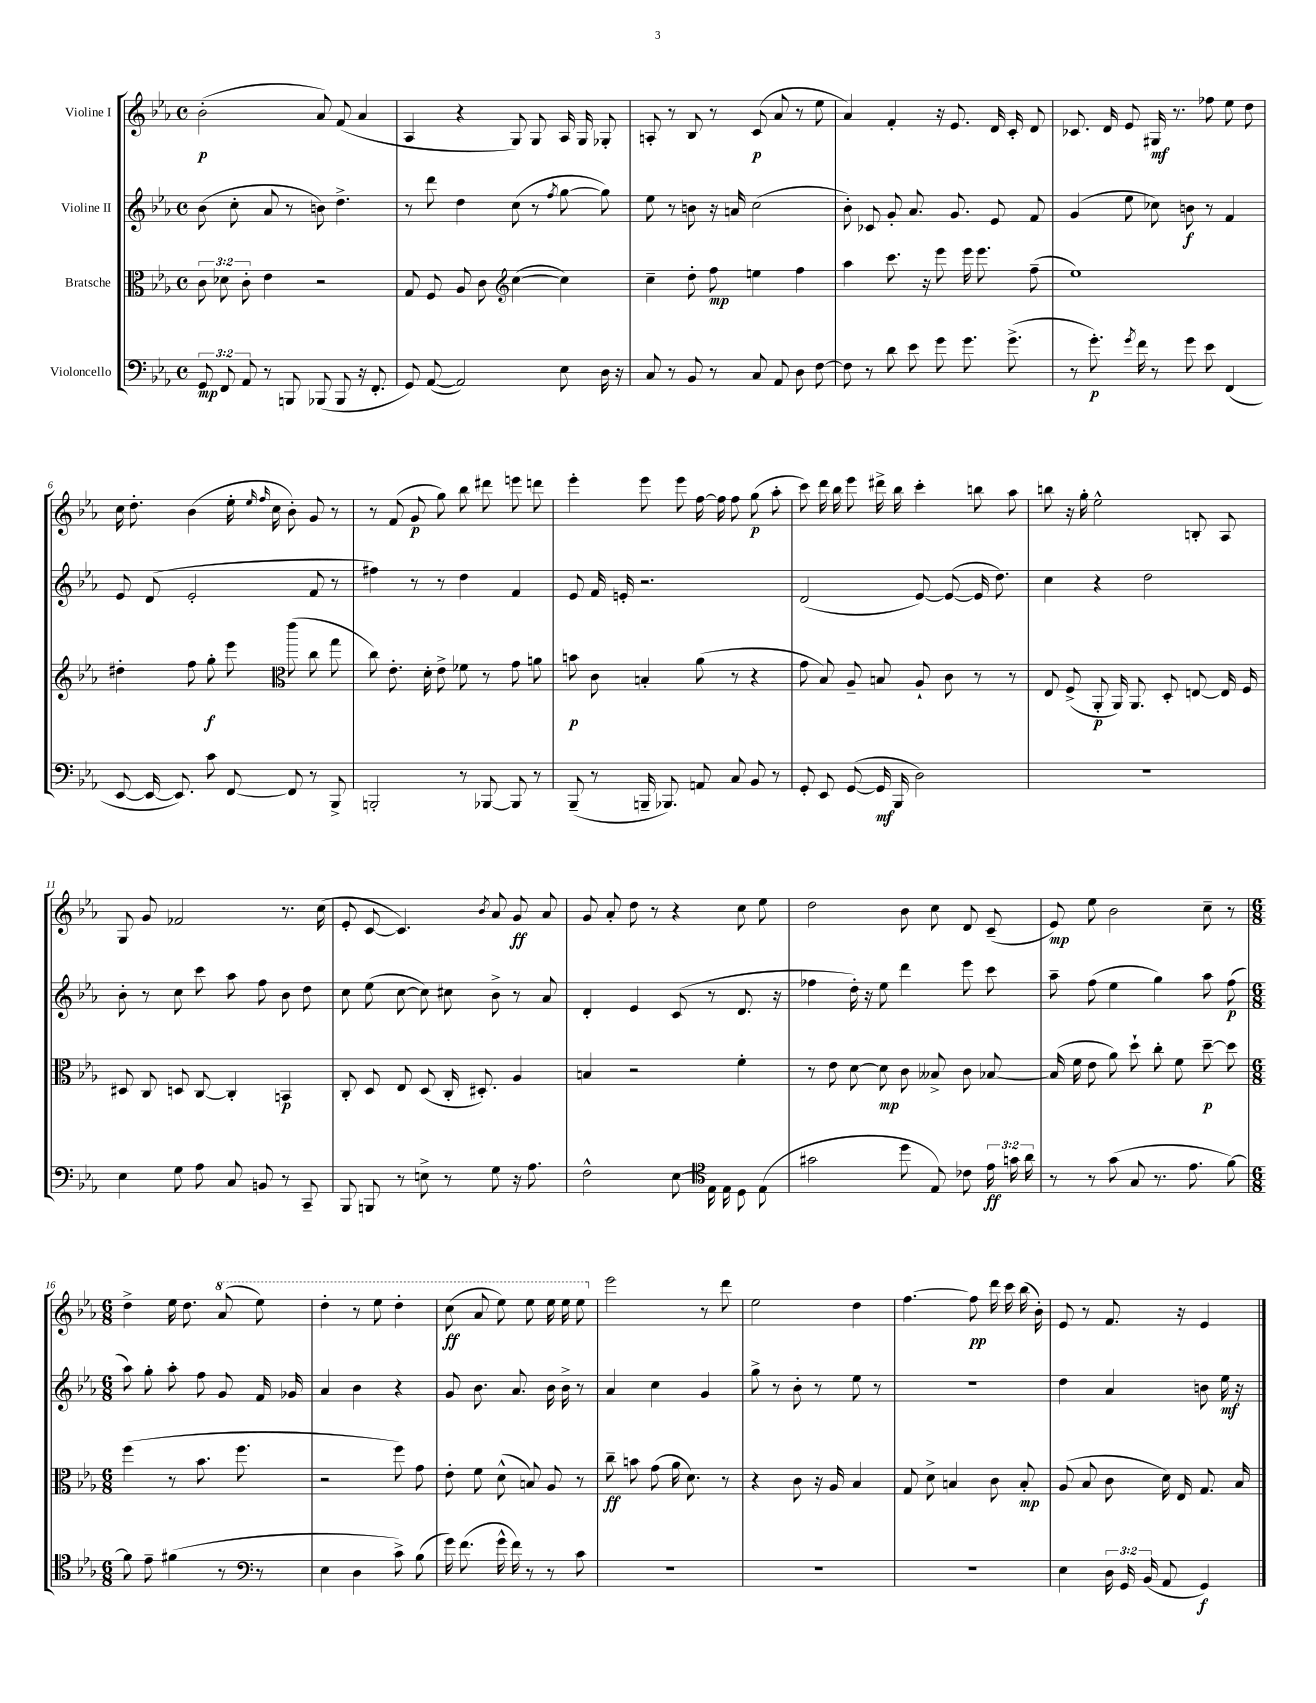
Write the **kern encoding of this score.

**kern	**dynam	**kern	**dynam	**kern	**dynam	**kern	**dynam
*part4	*part4	*part3	*part3	*part2	*part2	*part1	*part1
*staff4	*staff4	*staff3	*staff3	*staff2	*staff2	*staff1	*staff1
*I"Violoncello	*	*I"Bratsche	*	*I"Violine II	*	*I"Violine I	*
*clefF4	*	*clefC3	*	*clefG2	*	*clefG2	*
*k[b-e-a-]	*	*k[b-e-a-]	*	*k[b-e-a-]	*	*k[b-e-a-]	*
*M4/4	*	*M4/4	*	*M4/4	*	*M4/4	*
*met(c)	*	*met(c)	*	*met(c)	*	*met(c)	*
=1	=1	=1	=1	=1	=1	=1	=1
12GG/	mp	12c\	.	(8b-\	.	(2b-'\	p
12FF/	.	12d-X\	.	.	.	.	.
.	.	.	.	8cc'\	.	.	.
12AA-/	.	12c'\	.	.	.	.	.
8r	.	4e-\	.	8a-/	.	.	.
8BBBn/	.	.	.	8r	.	.	.
(8BBB-X/	.	2r	.	8bn\)	.	8a-/)	.
8BBB-/	.	.	.	4.dd^\	.	(8f/	.
16r	.	.	.	.	.	4a-/	.
8.FF'/	.	.	.	.	.	.	.
=2	=2	=2	=2	=2	=2	=2	=2
8GG/)	.	8G/	.	8r	.	4A-/	.
([8AA-/	.	8F/	.	8ddd\	.	.	.
2AA-/])	.	8A-/	.	4dd\	.	4r	.
.	.	8c\	.	.	.	.	.
*	*	*clefG2	*	*	*	*	*
.	.	([4cc\	.	(8cc\	.	8G/)	.
.	.	.	.	8r	.	8G/	.
.	.	.	.	8qff/	.	.	.
8E-\	.	4cc\])	.	[8gg\	.	16A-/	.
.	.	.	.	.	.	16G/	.
16D\	.	.	.	8gg\])	.	8G-X'/	.
16r	.	.	.	.	.	.	.
=3	=3	=3	=3	=3	=3	=3	=3
8C/	.	4cc~\	.	8ee-\	.	8An'/	.
8r	.	.	.	8r	.	8r	.
8BB-/	.	8dd'\	.	8bn\	.	8B-/	.
8r	.	8ff\	mp	16r	.	8r	.
.	.	.	.	16an/	.	.	.
8C/	.	4een\	.	(2cc\	.	(8c/	p
8AA-/	.	.	.	.	.	8a-/	.
8D\	.	4ff\	.	.	.	8r	.
[8F\	.	.	.	.	.	8ee-\	.
=4	=4	=4	=4	=4	=4	=4	=4
8F\]	.	4aa-\	.	8b-'\)	.	4a-/)	.
8r	.	.	.	8c-X/	.	.	.
8d\	.	8.ccc\	.	8g'/	.	4f'/	.
8e-\	.	.	.	8.a-/	.	.	.
.	.	16r	.	.	.	.	.
8g\	.	8eee-\	.	.	.	16r	.
.	.	.	.	8.g/	.	8.e-/	.
8.g\	.	16eee-\	.	.	.	.	.
.	.	8.eee-\	.	.	.	.	.
.	.	.	.	8e-/	.	16d/	.
(8.g^\	.	.	.	.	.	16c'/	.
.	.	(8ff~\	.	8f/	.	8d/	.
=5	=5	=5	=5	=5	=5	=5	=5
8r	.	1ee-)	.	(4g/	.	8.c-X/	.
8.g'\)	p	.	.	.	.	.	.
.	.	.	.	.	.	16d/	.
.	.	.	.	8ee-\	.	8e-/	.
8qg/	.	.	.	.	.	.	.
16f\	.	.	.	.	.	.	.
8r	.	.	.	8cc-X\)	.	16G#X/	mf
.	.	.	.	.	.	8.r	.
8g\	.	.	.	8bn\	f	.	.
8e-\	.	.	.	8r	.	8ff-X\	.
(4FF/	.	.	.	4f/	.	8ee-\	.
.	.	.	.	.	.	8dd\	.
!!LO:LB:g=z
=6	=6	=6	=6	=6	=6	=6	=6
[8EE-/	.	4dd#X'\	.	8e-/	.	16cc\	.
.	.	.	.	.	.	8.dd'\	.
16EE-/_	.	.	.	(8d/	.	.	.
8.EE-/])	.	.	.	.	.	.	.
.	.	8ff\	.	2e-'/	.	(4b-\	.
8c\	.	8gg'\	f	.	.	.	.
[8FF/	.	8eee-\	.	.	.	16ee-'\	.
.	.	.	.	.	.	16qqee-/	.
.	.	.	.	.	.	16qqff/	.
.	.	.	.	.	.	16cc\	.
8FF/]	.	(8eee-\	.	.	.	8b-'\)	.
8r	.	8cc\	.	8f/	.	8g/	.
8BBB-^/	.	8gg\	.	8r	.	8r	.
=7	=7	=7	=7	=7	=7	=7	=7
*	*	*clefC3	*	*	*	*	*
2BBBn'/	.	8cc\)	.	4ff#X\)	.	8r	.
.	.	8.e-'\	.	.	.	(8f/	.
.	.	.	.	8r	.	8g/	p
.	.	16d'\	.	.	.	.	.
.	.	8e-^\	.	8r	.	8gg\)	.
8r	.	8f-X\	.	4dd\	.	8bb-\	.
[8BBB-X/	.	8r	.	.	.	8ddd#X\	.
8BBB-/]	.	8g\	.	4f/	.	8eeen\	.
8r	.	8an\	.	.	.	8dddn\	.
=8	=8	=8	=8	=8	=8	=8	=8
(8BBB-~/	.	8bn\	p	8e-/	.	4eee-'\	.
8r	.	8c\	.	16f/	.	.	.
.	.	.	.	16en'/	.	.	.
16BBBn~/	.	4Bn'/	.	2.r	.	8eee-\	.
8.BBB-X/)	.	.	.	.	.	.	.
.	.	.	.	.	.	8eee-\	.
8AAn/	.	(8a-\	.	.	.	[16ff\	.
.	.	.	.	.	.	16ff\]	.
8C/	.	8r	.	.	.	8ff\	.
8BB-/	.	4r	.	.	.	(8gg\	p
8r	.	.	.	.	.	8aa-'\	.
=9	=9	=9	=9	=9	=9	=9	=9
8GG'/	.	8g\	.	(2d/	.	8ccc\)	.
8EE-/	.	8B-/)	.	.	.	16ddd\	.
.	.	.	.	.	.	16bb-\	.
([8GG/	.	8A-~/	.	.	.	8eee-\	.
16GG/]	mf	8Bn/	.	.	.	16ddd#X^\	.
16BBB-/	.	.	.	.	.	16bb-\	.
2D\)	.	8A-`/	.	[8e-/)	.	4ccc'\	.
.	.	8c\	.	(8e-/_	.	.	.
.	.	8r	.	16e-/]	.	8bbn\	.
.	.	.	.	8.dd\)	.	.	.
.	.	8r	.	.	.	8aa-\	.
=10	=10	=10	=10	=10	=10	=10	=10
1r	.	8E-/	.	4cc\	.	8bbn\	.
.	.	(8F^/	.	.	.	16r	.
.	.	.	.	.	.	16gg'\	.
.	.	8AA-'/	p	4r	.	2ee-^^\	.
.	.	16AA-/)	.	.	.	.	.
.	.	8.AA-/	.	.	.	.	.
.	.	.	.	2dd\	.	.	.
.	.	8D'/	.	.	.	.	.
.	.	[8En/	.	.	.	8Bn'/	.
.	.	16E/]	.	.	.	8A-/	.
.	.	16F/	.	.	.	.	.
!!LO:LB:g=z
=11	=11	=11	=11	=11	=11	=11	=11
4E-\	.	8D#X/	.	8b-'\	.	8G/	.
.	.	8C/	.	8r	.	8g/	.
8G\	.	8Dn/	.	8cc\	.	2f-X/	.
8A-\	.	[8C/	.	8ccc\	.	.	.
8C/	.	4C'/]	.	8aa-\	.	.	.
8BBn/	.	.	.	8ff\	.	.	.
8r	.	4BBn/	p	8b-\	.	8.r	.
8CC~/	.	.	.	8dd\	.	.	.
.	.	.	.	.	.	(16cc\	.
=12	=12	=12	=12	=12	=12	=12	=12
8BBB-/	.	8C'/	.	8cc\	.	8e-'/	.
8BBBn/	.	8D/	.	(8ee-\	.	[8c/	.
8r	.	8E-/	.	[8cc\	.	4.c/])	.
8En^\	.	(8D/	.	8cc\])	.	.	.
8r	.	16C'/	.	8cc#X\	.	.	.
.	.	8.D#X'/)	.	.	.	.	.
.	.	.	.	.	.	8qb-/	.
8G\	.	.	.	8b-^\	.	8a-/	.
16r	.	4A-/	.	8r	.	8g/	ff
8.A-\	.	.	.	.	.	.	.
.	.	.	.	8a-/	.	8a-/	.
=13	=13	=13	=13	=13	=13	=13	=13
2F^^\	.	4Bn/	.	4d'/	.	8g/	.
.	.	.	.	.	.	8a-'/	.
.	.	2r	.	4e-/	.	8dd\	.
.	.	.	.	.	.	8r	.
[8E-\	.	.	.	(8c/	.	4r	.
16E-\]	.	.	.	8r	.	.	.
16E-\	.	.	.	.	.	.	.
8D\	.	4f'\	.	8.d/	.	8cc\	.
(8E-\	.	.	.	.	.	8ee-\	.
.	.	.	.	16r	.	.	.
=14	=14	=14	=14	=14	=14	=14	=14
*clefC4	*	*	*	*	*	*	*
2g#X\	.	8r	.	4ff-X\	.	2dd\	.
.	.	8e-\	.	.	.	.	.
.	.	[8d\	.	16dd'\)	.	.	.
.	.	.	.	16r	.	.	.
.	.	8d\]	mp	8ee-\	.	.	.
8dd\	.	8c\	.	4ddd\	.	8b-\	.
8E-/)	.	8B--X^/	.	.	.	8cc\	.
8c-X\	.	8c\	.	8eee-\	.	8d/	.
24e-\	ff	[8B-X/	.	8ccc\	.	(8c~/	.
24gn\	.	.	.	.	.	.	.
24a-\	.	.	.	.	.	.	.
=15	=15	=15	=15	=15	=15	=15	=15
8r	.	(16B-/]	.	8aa-~\	.	8e-/)	mp
.	.	16f\	.	.	.	.	.
8r	.	8e-\	.	(8ff\	.	8ee-\	.
(8g\	.	8a-\)	.	4ee-\	.	2b-\	.
8G/	.	8dd`\	.	.	.	.	.
8.r	.	8cc'\	.	4gg\)	.	.	.
.	.	8f\	.	.	.	.	.
8.e-\	.	.	.	.	.	.	.
.	.	[8dd~\	p	8aa-\	.	8cc~\	.
[8f\)	.	8dd\]	.	(8ff\	p	8r	.
!!LO:LB:g=z
=16	=16	=16	=16	=16	=16	=16	=16
*M6/8	*	*M6/8	*	*M6/8	*	*M6/8	*
8f\]	.	(4ff\	.	8aa-\)	.	4dd^\	.
8e-~\	.	.	.	8gg'\	.	.	.
(4f#X\	.	8r	.	8aa-'\	.	16ee-\	.
.	.	.	.	.	.	8.dd\	.
.	.	8.b-\	.	8ff\	.	.	.
*	*	*	*	*	*	*8va	*
8r	.	.	.	8g/	.	(8aa-/	.
.	.	8.ff\	.	.	.	.	.
8r	.	.	.	16f/	.	8eee-\)	.
.	.	.	.	16g-X/	.	.	.
=17	=17	=17	=17	=17	=17	=17	=17
*clefF4	*	*	*	*	*	*	*
4E-\	.	2r	.	4a-/	.	4ddd'\	.
4D\	.	.	.	4b-\	.	8r	.
.	.	.	.	.	.	8eee-\	.
8c^\)	.	8ff\)	.	4r	.	4ddd'\	.
(8B-\	.	8g\	.	.	.	.	.
=18	=18	=18	=18	=18	=18	=18	=18
16g\)	.	8e-'\	.	8g/	.	(8ccc\	ff
(8.f\	.	.	.	.	.	.	.
.	.	8f\	.	8.b-\	.	8aa-/	.
16g^^\	.	(8d^^\	.	.	.	8eee-\)	.
16f\)	.	.	.	8.a-/	.	.	.
8r	.	8Bn/)	.	.	.	8eee-\	.
8r	.	8A-/	.	16b-\	.	16eee-\	.
.	.	.	.	16b-^\	.	16eee-\	.
8c\	.	8r	.	8r	.	8eee-\	.
=19	=19	=19	=19	=19	=19	=19	=19
*	*	*	*	*	*	*X8va	*
2.r	.	8cc~\	ff	4a-/	.	2eee-\	.
.	.	8bn\	.	.	.	.	.
.	.	(8g\	.	4cc\	.	.	.
.	.	16a-\	.	.	.	.	.
.	.	8.d\)	.	.	.	.	.
.	.	.	.	4g/	.	8r	.
.	.	8r	.	.	.	8ddd\	.
=20	=20	=20	=20	=20	=20	=20	=20
2.r	.	4r	.	8gg^\	.	2ee-\	.
.	.	.	.	8r	.	.	.
.	.	8c\	.	8b-'\	.	.	.
.	.	16r	.	8r	.	.	.
.	.	16A-/	.	.	.	.	.
.	.	4B-/	.	8ee-\	.	4dd\	.
.	.	.	.	8r	.	.	.
=21	=21	=21	=21	=21	=21	=21	=21
2.r	.	8G/	.	2.r	.	[4.ff\	.
.	.	8d^\	.	.	.	.	.
.	.	4Bn/	.	.	.	.	.
.	.	.	.	.	.	8ff\]	pp
.	.	8c\	.	.	.	16ddd\	.
.	.	.	.	.	.	16ccc\	.
.	.	8B'/	mp	.	.	(16bb-\	.
.	.	.	.	.	.	16b-'\)	.
=22	=22	=22	=22	=22	=22	=22	=22
4E-\	.	(8A-/	.	4dd\	.	8e-/	.
.	.	8B-/	.	.	.	8r	.
24D\	.	8c\	.	4a-/	.	8.f/	.
24GG/	.	.	.	.	.	.	.
(24BB-/	.	.	.	.	.	.	.
8AA-/	.	16d\)	.	.	.	.	.
.	.	16E-/	.	.	.	16r	.
4GG/)	f	8.G/	.	8bn\	.	4e-/	.
.	.	.	.	16ee-\	mf	.	.
.	.	16B-/	.	16r	.	.	.
==	==	==	==	==	==	==	==
*-	*-	*-	*-	*-	*-	*-	*-
